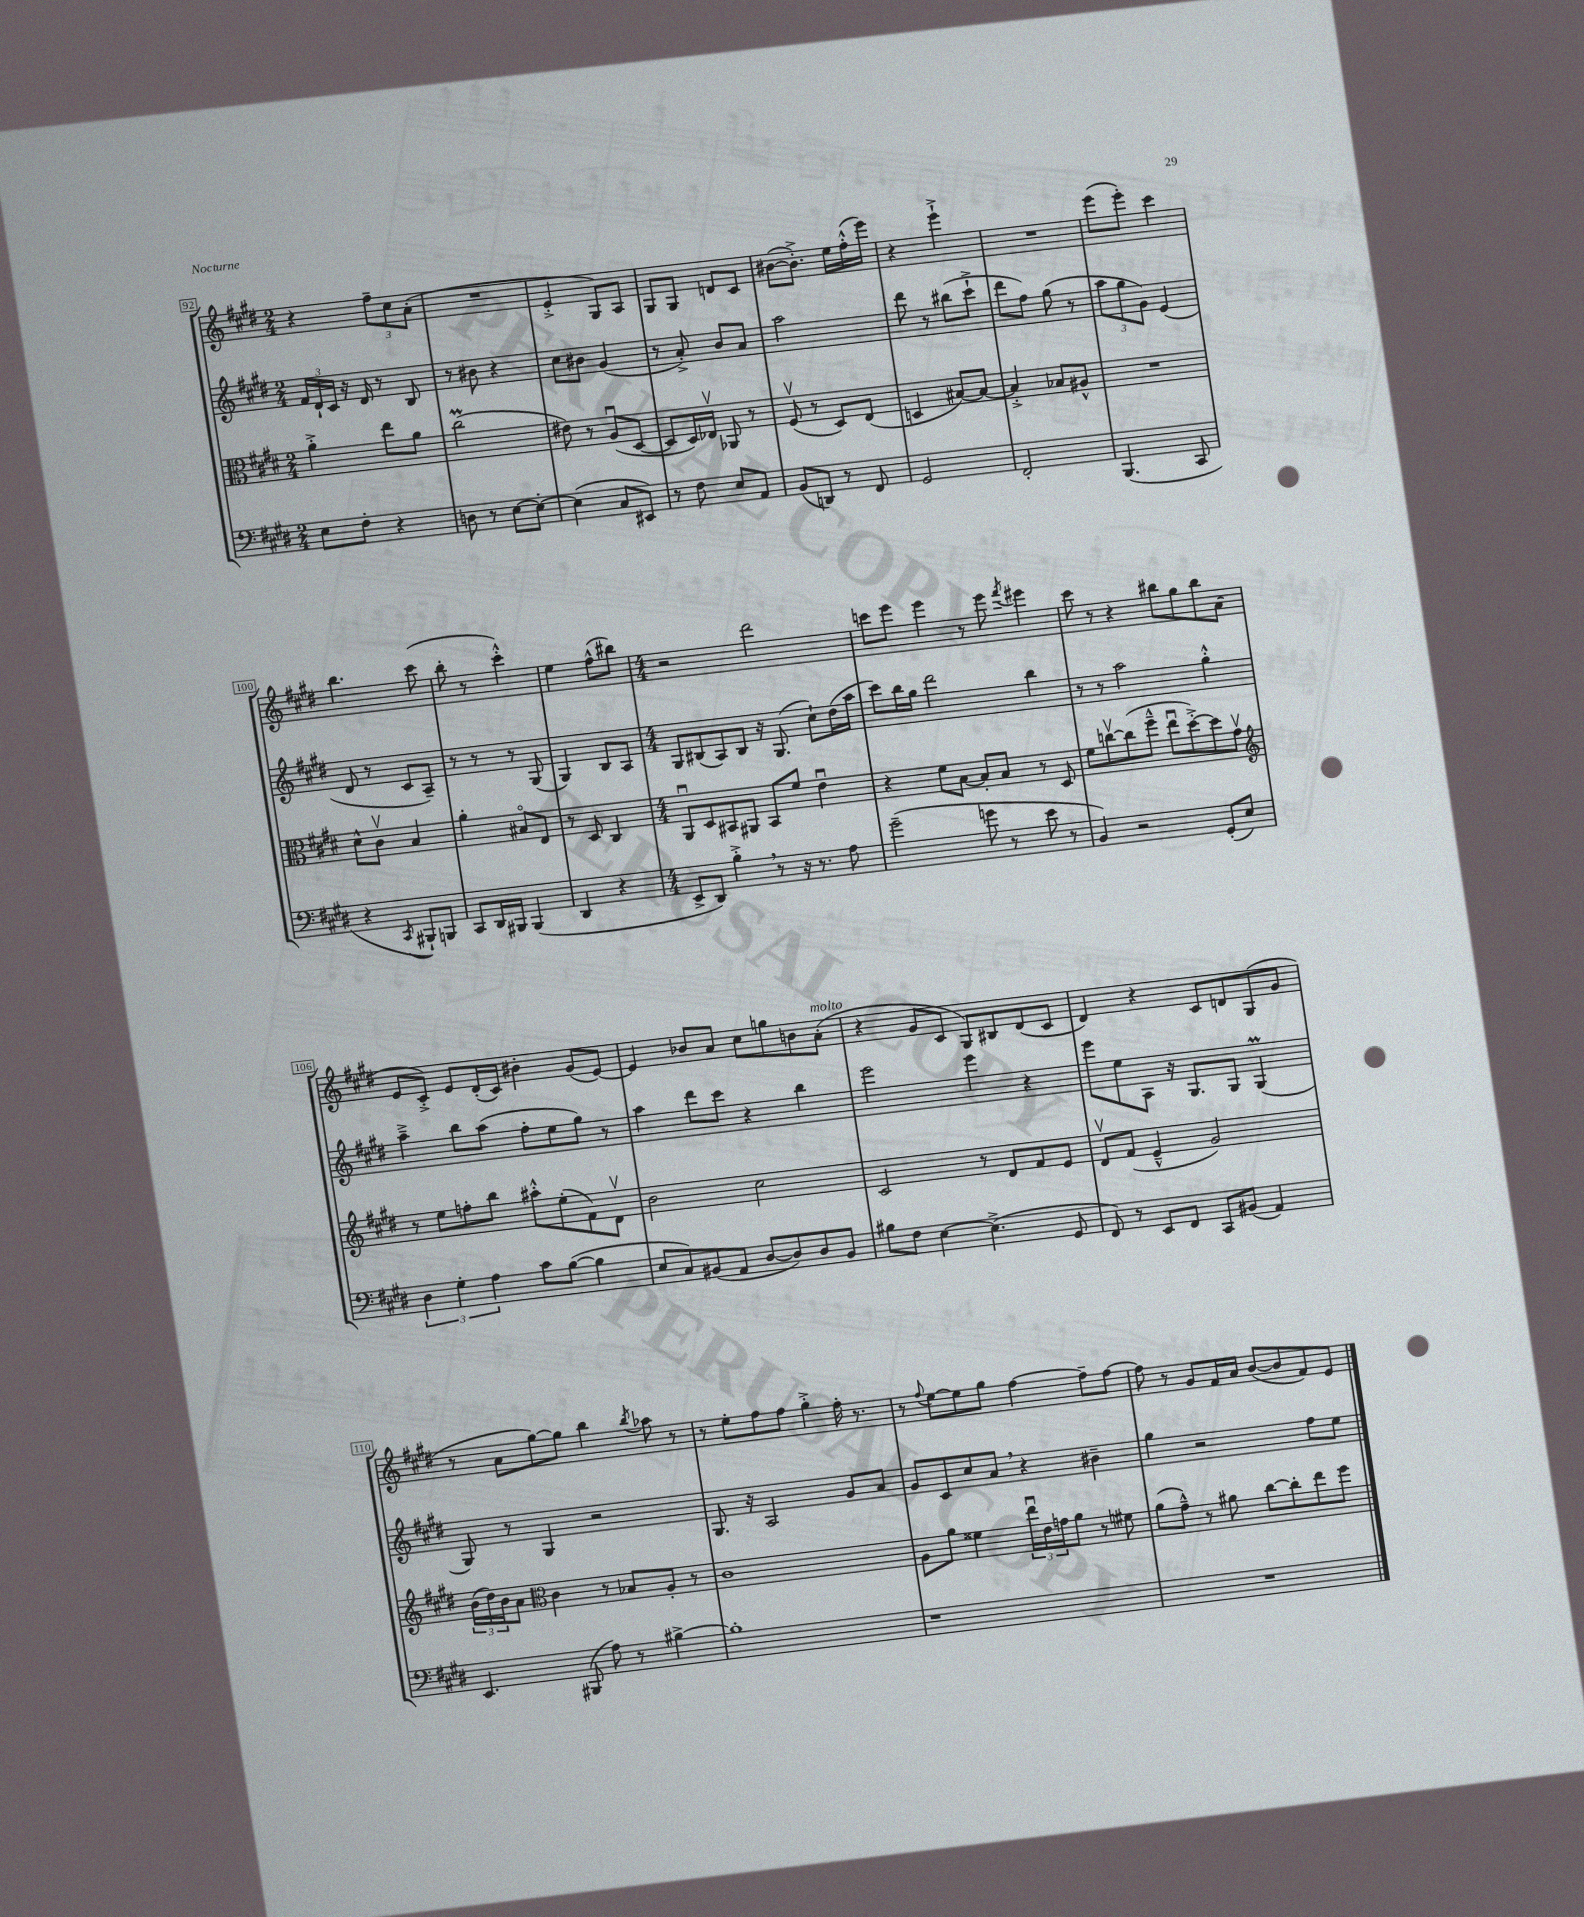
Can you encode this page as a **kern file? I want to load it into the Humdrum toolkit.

**kern	**kern	**kern	**kern
*staff4	*staff3	*staff2	*staff1
*clefF4	*clefC3	*clefG2	*clefG2
*k[f#c#g#d#]	*k[f#c#g#d#]	*k[f#c#g#d#]	*k[f#c#g#d#]
*M2/4	*M2/4	*M2/4	*M2/4
8E	4a'^	24f#	4r
.	.	24d#`	.
.	.	24c#	.
8F#'	.	16r	.
.	.	16d#	.
4r	8ee	8r	12ff#~
.	.	.	12cc#
.	8a	8B	.
.	.	.	(12a'
=	=	=	=
8D	(2cc#	8r	2r
8r	.	8b#	.
[8E	.	4r	.
8E'_	.	.	.
=	=	=	=
(4E]	8e#)	8cc#	4e'^
.	8r	8b#	.
8C#	(8Au	(4g#	8G#)
8EE#)	[8D#	.	8A
=	=	=	=
8r	8D#]	8r	8G#
8F#	16D#)	8a'^)	8G#
.	16E-v	.	.
8E	8AA-	8b	8d
8AA	8r	8a	8c#
=	=	=	=
(8BB	(8F#v	2aa	([8b#
8DD)	8r	.	8.b#'^])
8r	8D#)	.	.
.	.	.	16ee
8FF#	(8E	.	(16ff#'^^
.	.	.	16eee)
=	=	=	=
2GG#	4D	8ddd#	4r
.	.	8r	.
.	[8B#)	(8bb#	4eee`^
.	8B#_	8ccc#`^	.
=	=	=	=
2FF#'	4B#'^]	8ddd#	2r
.	.	8ff#)	.
.	8B-	(8gg#	.
.	8A#^^	8r	.
=	=	=	=
(4.BBB	2r	12aa	(8eee
.	.	12gg#	.
.	.	.	8eee')
.	.	12g#)	.
.	.	(4e	4ccc#
8CC#	.	.	.
=	=	=	=
4r	8d#^^	8d#	4.bb
.	8c#v	8r	.
8qCC#	.	.	.
8BBB#`)	4B	8c#	.
8BBB	.	8A~)	(8ccc#
=	=	=	=
8CC#	4a'	8r	8bb'
16DD#	.	8r	8r
16BBB#	.	.	.
(4BBB#	8B#o	8r	4ccc#'^^)
.	8E	(8G#	.
=	=	=	=
4DD#	8r	4G#)	4ee
.	8D#	.	.
4r	4C#	8B	(8ff#^^
.	.	8A	8bb#)
=	=	=	=
*M4/4	*M4/4	*M4/4	*M4/4
8EE^	8AAu	8G#	2r
8DD#)	8D#	(8B#	.
4B'^	8BB#	8A)	.
.	8AA#	8B#	.
8r	8BB#	16r	2ddd#
.	.	(8.G#	.
16r	8f#	.	.
8.r	.	.	.
.	4eu	8cc#`)	.
8A	.	(16dd#	.
.	.	16aa	.
=	=	=	=
(2g#~	4r	8ccc#)	8ccc
.	.	16bb	8eee
.	.	16gg#	.
.	8f#	2ddd#	4eee
.	[8B	.	.
8g	8B']	.	8r
8r	8B	.	8eee
.	.	.	8qfff#
8e	8r	4bb	4eee#
8r	8D#	.	.
=	=	=	=
4BB)	8f#	8r	8ccc#
.	[8ccv	8r	8r
2r	(8cc]	2aa	4r
.	8ff#~^^	.	.
.	8eeu	.	8bb#
.	[8dd#'^)	.	8gg#
(8GG#'	8dd#]	4gg#'^^	8bb#
8E)	8g#v	.	(8a
=	=	=	=
*	*clefG2	*	*
6D#	8r	4aa~^	8e
.	8ee	.	8c#'^)
6G#'	.	.	.
.	8ff'	8bb	8e
6A	.	.	.
.	8bb	(8aa	(16d#'
.	.	.	16c#)
8c#	8aa#'^^	8ff#'	4b#'
([8B	(8ee'	8ee	.
4B]	8f#)	8gg#)	(8g#
.	8d#v	8r	[8e)
=	=	=	=
8E	2b	4aa	4e]
8C#)	.	.	.
(8BB#	.	8ddd#	8b-
8AA	.	8ccc#	8a
[8D#	2cc#	4r	8cc#
8D#])	.	.	8gg
8D#	.	4bb	8b
8BB#	.	.	(8a'
=	=	=	=
8B#	2c#	2eee	4r
8F#	.	.	.
[4E	.	.	8g#
.	.	.	8c#
(4.E^]	8r	4eee	8G#)
.	8d#	.	8B#
.	8f#	4r	(8d#
8GG#	8e	.	8c#
=	=	=	=
8FF#)	8d#v	8eee	4d#)
8r	(8f#	8ee	.
8EE	4e~^^	8A	4r
8FF#	.	16r	.
.	.	8.G#	.
8CC#	2g#)	.	8c#
(8BB#	.	8G#	8d
4AA)	.	(4G#	(8G#
.	.	.	8g#
=	=	=	=
4.EE	(24b	8G#)	8r
.	24dd#)	.	.
.	24b	.	.
.	8a	8r	8a
*	*clefC3	*	*
.	4c#	4G#	[8gg#)
(8BBB#	.	.	8gg#]
8A)	8r	2r	4bb
8r	8B-	.	.
.	.	.	8qbb
[4B#^	8A'	.	8aa-
.	8r	.	8r
=	=	=	=
1B#']	1c#	8.G#	8r
.	.	.	8ee'
.	.	16r	.
.	.	2A	8ff#
.	.	.	8ff#
.	.	.	4gg#'^
.	.	8g#	16ff#'
.	.	.	8.r
.	.	8a	.
=	=	=	=
1r	8A	8g#	8r
.	.	.	8qqff#
.	8a	8c#	[8ee
.	4f##	8cc#	8ee]
.	.	8a	8gg#
.	24eeu	4r	[4ff#
.	24e	.	.
.	24g	.	.
.	8a	.	.
.	8r	4b#~	8ff#~]
.	8f#	.	[8ff#
=	=	=	=
1r	(8a	4gg#	8ff#]
.	8g#~^^)	.	8r
.	8r	2r	8g#
.	8a#	.	16f#
.	.	.	16a
.	[8cc#	.	([8b
.	8cc#']	.	8b]
.	8ee	8ff#	8f#)
.	8ff#	8ee	8e
==	==	==	==
*-	*-	*-	*-
